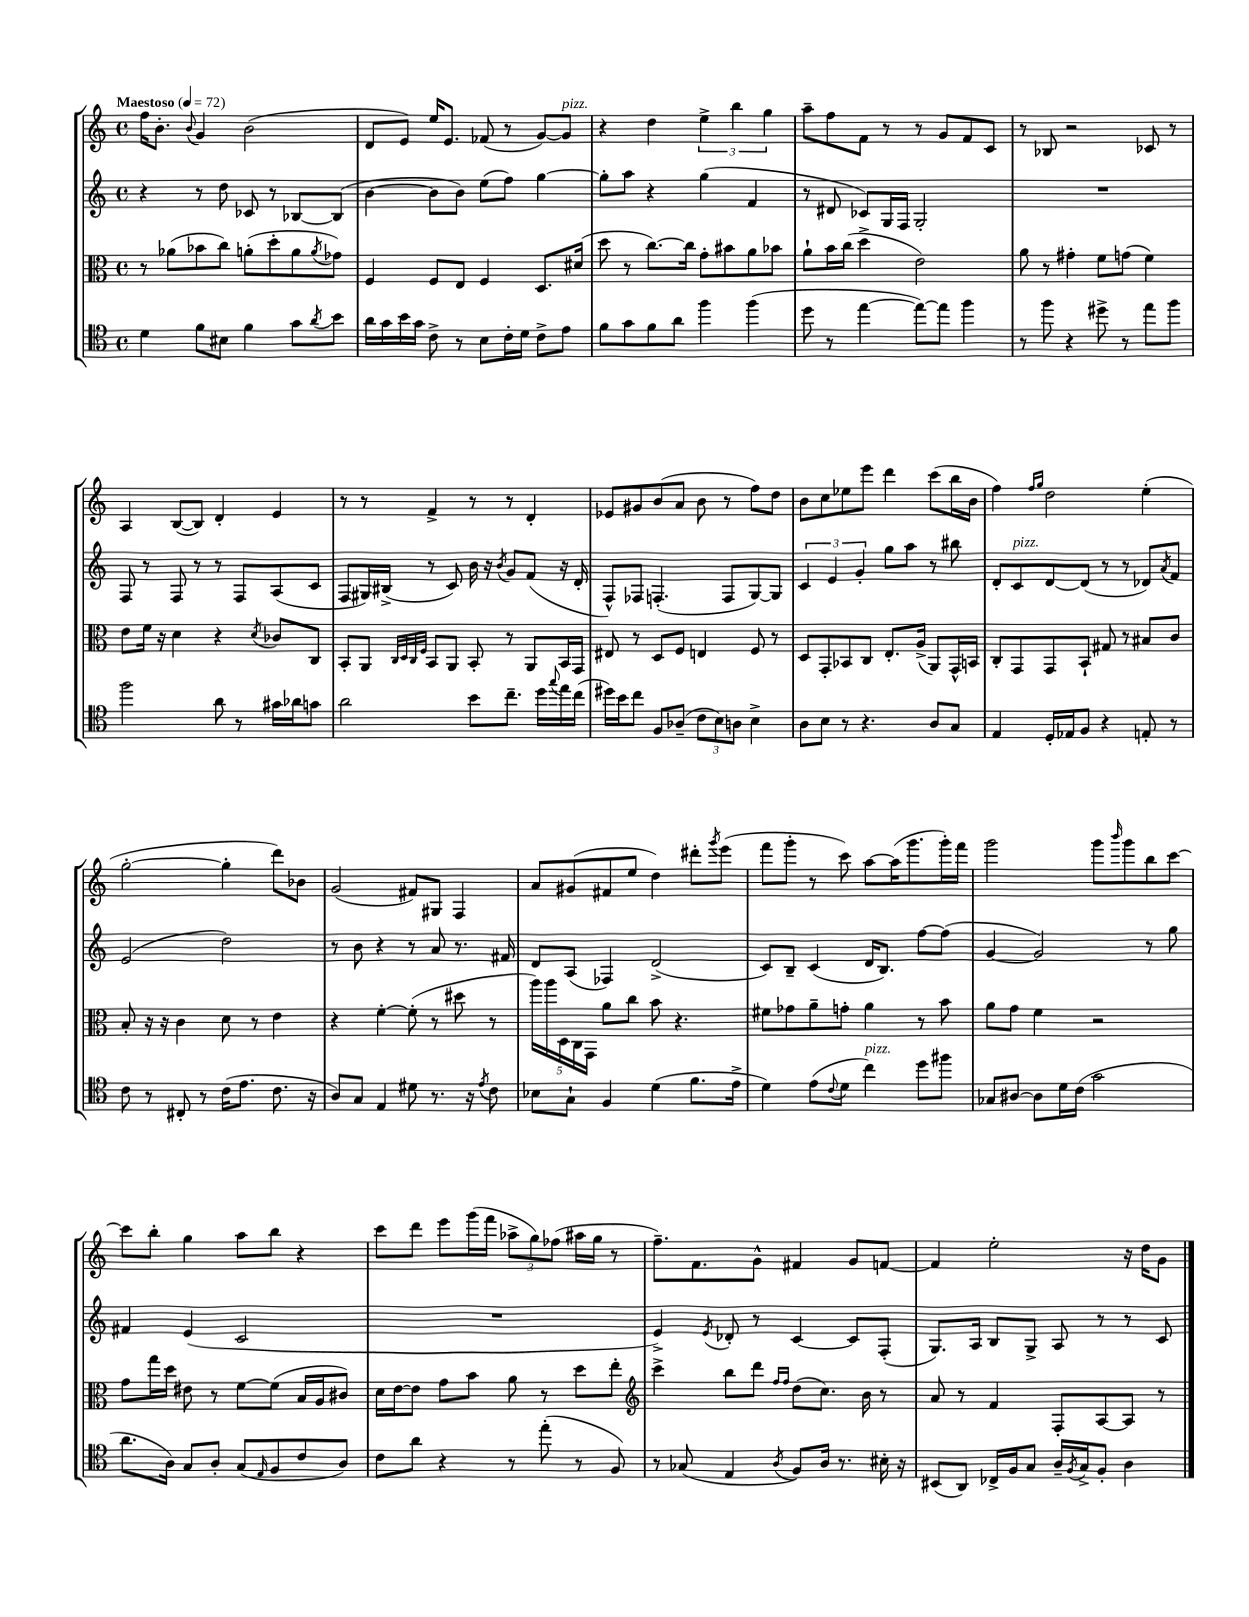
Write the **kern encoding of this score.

**kern	**kern	**kern	**kern
*part4	*part3	*part2	*part1
*staff4	*staff3	*staff2	*staff1
*clefC4	*clefC3	*clefG2	*clefG2
*k[]	*k[]	*k[]	*k[]
*M4/4	*M4/4	*M4/4	*M4/4
*met(c)	*met(c)	*met(c)	*met(c)
*MM72	*MM72	*MM72	*MM72
=1	=1	=1	=1
!	!	!	!LO:TX:a:B:t=Maestoso
4d\	8r	4r	16ff\KL
.	.	.	8.b'\J
.	(8a-X\L	.	.
.	.	.	8qqb/
8f\L	8b-X\	8r	4g/
8B#X\J	8cc\J)	8dd\	.
4f\	(8an'\L	8c-X/	(2b\
.	8dd'\	8r	.
8g\L	8a\	[8B-X/L	.
8qa/	8qa/	.	.
8b\J	8g-X\J)	(8B-/J]	.
=2	=2	=2	=2
16a\LL	4F/	[4b\	8d/L
16g\	.	.	.
16b\	.	.	8e/J)
16g\JJ	.	.	.
8c^\	8F/L	8b\L]	16ee/KL
.	.	.	8.e/J
8r	8E/J	8b\J)	.
8B\L	4F/	(8ee\L	(8f-X/
16c'\L	.	8ff\J)	8r
16d\JJ	.	.	.
8c^\L	8.D/L	[4gg\	[8g/L)
!	!	!	!LO:TX:a:i:t=pizz.
8e\J	.	.	8g/J]
.	(16d#X/Jk	.	.
=3	=3	=3	=3
8f\L	8dd\	8gg'\L]	4r
8g\	8r	8aa\J	.
8f\	[8.cc\L)	4r	4dd\
8a\J	.	.	.
.	16cc\Jk]	.	.
4ff\	8g'\L	(4gg\	6ee^\
.	8b#X\	.	.
.	.	.	6bb\
(4ff\	8a\	4f/	.
.	.	.	6gg\
.	8b-X\J	.	.
=4	=4	=4	=4
8dd\	8a`\L	8r	8aa~\L
8r	16b\L	8d#X/	8ff\
.	(16cc\JJ	.	.
[4ee\	4dd^\	8c-X/L)	8f\J
.	.	16G/L	8r
.	.	16F/JJ	.
8ee\L_)	2e\)	2G'/	8r
8ee\J]	.	.	8g/L
4ff\	.	.	8f/
.	.	.	8c/J
=5	=5	=5	=5
8r	8a\	1r	8r
8ff\	8r	.	8B-X/
4r	4g#X'\	.	2r
8dd#X^\	8f\L	.	.
8r	(8gn\J	.	.
8ee\L	4f\)	.	8c-X/
8ff\J	.	.	8r
!!LO:LB:g=z
=6	=6	=6	=6
2ff\	8e\L	8F/	4A/
.	16f\Jk	8r	.
.	16r	.	.
.	4d\	8F/	([8B/L
.	.	8r	8B/J])
8a\	4r	8r	4d'/
8r	.	8F/L	.
.	8qd/	.	.
16g#X\LL	8c-X/L	(8A/	4e/
16a-X\J	.	.	.
8gn\J	8C/J	8c/J	.
=7	=7	=7	=7
2a\	8BB'/L	8F/L	8r
.	8AA/J	16G#X/L)	8r
.	.	(16B#X^/JJ	.
.	32qqC/LLL	.	.
.	32qqD/	.	.
.	32qqC/	.	.
.	32qqF/JJJ	.	.
.	8BB/L	8r	4f^/
.	8AA/J	8c/)	.
8b\L	8BB'/	16b\	8r
.	.	16r	.
.	.	8qb/	.
8.cc~\J	8r	8g/L	8r
.	8AA/L	(8f/J	4d'/
16dd\LL	.	.	.
8qqgg/	.	.	.
16ee\	16BB/L	16r	.
(16cc\JJ	16GG/JJ	16d'/	.
=8	=8	=8	=8
16dd#X\LL)	8E#X/	8F^^/L)	8e-X/L
16b\J	.	.	.
8cc\J	8r	8F-X/J	8g#X/
8F/L	8D/L	(4.Fn'/	(8b/
(8A-X~/J	8F/J	.	8a/J
12c\L	4En/	.	8b\
12B\)	.	.	.
.	.	8F/L	8r
12An\J	.	.	.
4B^\	8F/	[8G/)	8ff\L)
.	8r	8G/J]	8dd\J
=9	=9	=9	=9
8A\L	8D/L	6c/	8b\L
8B\J	8GG'/	.	8cc\
.	.	6e/	.
8r	8BB-X/	.	8ee-X\
.	.	6g'/	.
4.r	8C/J	.	8eee\J
.	8.E'/L	8gg\L	4ddd\
.	.	8aa\J	.
.	(16A^/Jk	.	.
8A/L	8AA/L)	8r	(8ccc\L
8G/J	16GG^^/L	8bb#X\	16bb\L
.	16BBn/JJ	.	16b\JJ
=10	=10	=10	=10
4E/	8C'/L	8d'/L	4ff\)
!	!	!LO:TX:a:i:t=pizz.	!
.	8GG/	8c/	.
.	.	.	16qqff/LL
.	.	.	16qqgg/JJ
16D'/LL	8GG/	[8d/	2dd\
16E-X/J	.	.	.
8F/J	8BB`/J	(8d/J]	.
4r	8G#X/	8r	.
.	8r	8r	.
8En'/	8B#X/L	8d-X/L)	(4ee'\
.	.	8qa/	.
8r	8c/J	8f/J	.
!!LO:LB:g=z
=11	=11	=11	=11
8c\	8B'/	(2e/	[2gg'\
8r	16r	.	.
.	16r	.	.
8C#X'/	4c\	.	.
8r	.	.	.
(16c\KL	8d\	2dd\)	4gg'\]
8.e\J	.	.	.
.	8r	.	.
8.c\	4e\	.	8ddd\L)
.	.	.	8b-X\J
16r	.	.	.
=12	=12	=12	=12
8A/L)	4r	8r	(2g/
8G/J	.	8b\	.
4E/	[4f'\	4r	.
8d#X\	(8f'\]	8r	8f#X/L)
8.r	8r	8a/	8G#X/J
.	8dd#X\	8.r	4F/
16r	.	.	.
8qe/	.	.	.
8c\	8r	.	.
.	.	16f#X/	.
=13	=13	=13	=13
8B-X\L	20aa\LL)	8d/L	8a/L
.	20aa\	.	.
.	20D\	.	.
8G`\J	.	(8A/J	(8g#X/
.	20C\	.	.
.	20GG\JJ	.	.
4F/	8a\L	4F-X/)	8f#X/
.	8cc\J	.	8ee/J
(4d\	8b\	(2d^/	4dd\)
.	4.r	.	.
8.f\L	.	.	8ddd#X'\L
.	.	.	8qggg/
.	.	.	(8eee\J
16e^\Jk	.	.	.
=14	=14	=14	=14
4d\)	8f#X\L	8c/L)	8fff\L
.	8g-X\	8B~/J	8ggg'\J
(8e\L	8a~\	(4c/	8r
8qqc/	.	.	.
8d\J	8gn'\J	.	8ccc\)
!LO:TX:a:i:t=pizz.	!	!	!
4cc\)	4a\	16d/KL	[8aa\L
.	.	8.B/J)	.
.	.	.	(16aa\K]
.	.	.	8.ggg\
8dd\L	8r	[8ff\L	.
8ff#X\J	8b\	(8ff\J]	16ggg'\L)
.	.	.	16fff\JJ
=15	=15	=15	=15
8G-X/L	8a\L	[4g/	2ggg\
[8A#X/J	8g\J	.	.
8A#\L]	4f\	2g/])	.
16d\L	.	.	.
(16c\JJ	.	.	.
2g\	2r	.	8ggg\L
.	.	.	16qqbbb/
.	.	.	8ggg\
.	.	8r	8bb\
.	.	8gg\	[8ccc\J
!!LO:LB:g=z
=16	=16	=16	=16
8.a\L	8g\L	4f#X/	8ccc\L]
.	16gg\L	.	8bb'\J
16A\Jk)	16dd\JJ	.	.
8G/L	8e#X\	(4e/	4gg\
8A'/J	8r	.	.
(8G/L	[8f\L	2c/	8aa\L
16qqE/	.	.	.
8F/	(8f\J]	.	8bb\J
8c/	16B/LL	.	4r
.	16A/J	.	.
8A/J)	8c#X/J)	.	.
=17	=17	=17	=17
8c\L	16d\LL	1r	8ccc\L
.	[16e\J	.	.
8a\J	8e\J]	.	8ddd\J
4r	8g\L	.	8eee\L
.	8b\J	.	(16ggg\L
.	.	.	16fff\JJ
8r	8a\	.	12aa-X^\L
.	.	.	12gg\)
(8ee'\	8r	.	.
.	.	.	(12ff-X\J
8r	8dd\L	.	16aa#X\LL
.	.	.	16gg\JJ
8F/)	8ee'\J	.	8r
=18	=18	=18	=18
*	*clefG2	*	*
8r	4ccc^\	4e^/)	8.ff~\L)
(8G-X/	.	.	.
.	.	.	8.f\
.	.	8qe/	.
4E/	8bb\L	8d-X'/	.
.	8ddd\J	8r	8g^^\J
.	16qqff/LL	.	.
8qA/	16qqff/JJ	.	.
8F/L)	(8dd\L	[4c/	4f#X/
16A/Jk	8.cc\J)	.	.
8.r	.	.	.
.	.	8c/L]	8g/L
.	16b\	.	.
16B#X'\	8r	(8F'/J	[8fn/J
16r	.	.	.
=19	=19	=19	=19
(8BB#X/L	8a/	8.G/L)	4f/]
8AA/J)	8r	.	.
.	.	16A/Jk	.
16C-X^/LL	4f/	8B/L	2ee'\
16F/J	.	.	.
8G/J	.	8G^/J	.
16A~/LL	8F'/L	8A/	.
8qF/	.	.	.
16G^/J	.	.	.
8F'/J	[8A/	8r	.
4A\	8A/J]	8r	16r
.	.	.	16dd\KL
.	8r	8c/	8g\J
==	==	==	==
*-	*-	*-	*-
